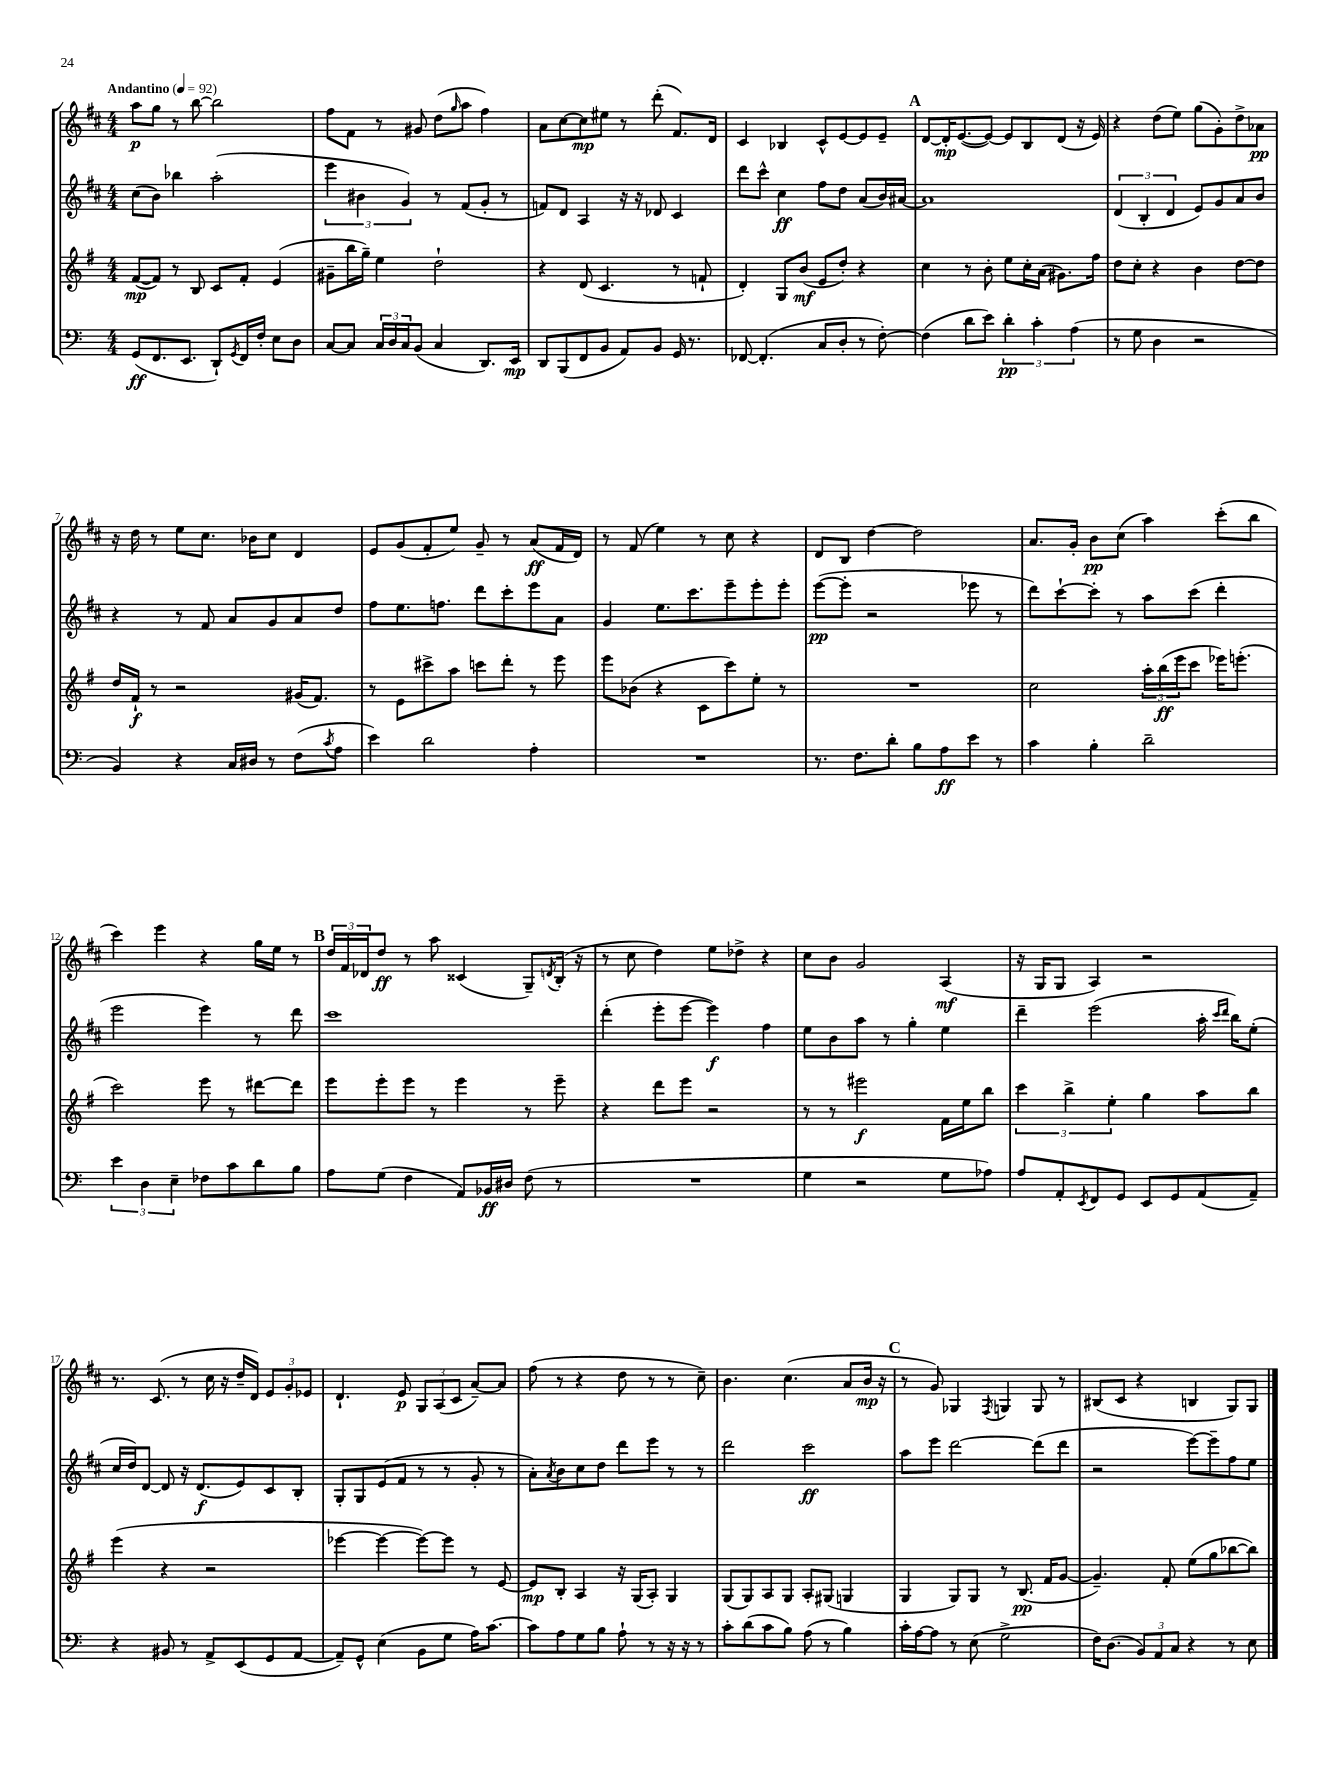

**kern	**kern	**kern	**kern
*staff4	*staff3	*staff2	*staff1
*clefF4	*clefG2	*clefG2	*clefG2
*k[]	*k[f#]	*k[f#c#]	*k[f#c#]
*M4/4	*M4/4	*M4/4	*M4/4
*MM92	*MM92	*MM92	*MM92
(8GG	([8f#	(8cc#	8aa
8.FF	8f#])	8b)	8gg
.	8r	4bb-	8r
8.EE	.	.	.
.	8B	.	[8bb
8DD`)	8c	(2aa'	2bb]
8qGG	.	.	.
16FF	8f#'	.	.
16F'	.	.	.
8E	(4e	.	.
8D	.	.	.
=	=	=	=
[8C	8g#~	6eee	8ff#
8C]	16bb	.	8f#
.	.	6b#	.
.	16gg~)	.	.
24C	4ee	.	8r
24D	.	.	.
24C	.	6g)	.
(8BB	.	.	8g#
4C	2dd`	8r	(8dd
.	.	.	16qqgg
.	.	(8f#	8aa
8.DD)	.	8g'	4ff#)
.	.	8r	.
16EE	.	.	.
=	=	=	=
8DD	4r	8f)	8a
(8BBB	.	8d	[8cc#
8FF	(8d	4A	8cc#]
8BB	4.c	.	8ee#
8AA)	.	16r	8r
.	.	16r	.
8BB	.	8d-	(8ddd'
16GG	8r	4c#	8.f#)
8.r	.	.	.
.	8f`	.	.
.	.	.	16d
=	=	=	=
[8FF-	4d')	8ddd	4c#
(4.FF-']	.	8ccc#^^	.
.	8G	4cc#	4B-
.	(8b	.	.
8C	8e	8ff#	8c#^^
8D'	8dd')	8dd	[8e
8r	4r	(8a	8e]
[8F')	.	16b)	8e~
.	.	[16a#	.
=	=	=	=
(4F]	4cc	1a#]	[8d
.	.	.	16d']
.	.	.	([8.e
8d	8r	.	.
8e)	8b'	.	8e_)
6d'	8ee	.	8e]
.	16cc'	.	8B
6c'	.	.	.
.	(16a	.	.
.	8.g#)	.	(8d
(6A	.	.	.
.	.	.	16r
.	16ff#	.	16e)
=	=	=	=
8r	8dd	(6d	4r
8G	8cc'	.	.
.	.	6B'	.
4D	4r	.	(8dd
.	.	6d	.
.	.	.	8ee)
2r	4b	8e)	(8gg
.	.	8g	8g')
.	[8dd	8a	8dd^
.	8dd]	8b	8a-
=	=	=	=
4BB)	16dd	4r	16r
.	16f#`	.	16dd
.	8r	.	8r
4r	2r	8r	8ee
.	.	8f#	8.cc#
16C	.	8a	.
16D#	.	.	16b-
8r	.	8g	8cc#
(8F	(16g#	8a	4d
.	8.f#)	.	.
8qc	.	.	.
8A	.	8dd	.
=	=	=	=
4e)	8r	8ff#	8e
.	8e	8.ee	(8g
2d	8ccc#^	.	8f#'
.	.	8.ff	.
.	8aa	.	8ee)
.	8ccc	8ddd	8g~
.	8ddd'	8ccc#'	8r
4A'	8r	8eee	(8a
.	8eee	8a	16f#
.	.	.	16d)
=	=	=	=
1r	8eee	4g	8r
.	(8b-	.	(8f#
.	4r	8.ee	4ee)
.	.	8.ccc#	.
.	8c	.	8r
.	8ccc)	8eee~	8cc#
.	8ee'	8eee'	4r
.	8r	8eee'	.
=	=	=	=
8.r	1r	([8eee	8d
.	.	8eee']	8B
8.F	.	.	.
.	.	2r	[4dd
8d'	.	.	.
8B	.	.	2dd]
8A	.	.	.
8e	.	8eee-	.
8r	.	8r	.
=	=	=	=
4c	2cc	8ddd)	8.a
.	.	[8ccc#`	.
.	.	.	16g'
4B'	.	8ccc#']	8b
.	.	8r	(8cc#
2d~	24aa'	8aa	4aa)
.	(24bb	.	.
.	24eee	.	.
.	8ccc	(8ccc#	.
.	16eee-)	4ddd'	(8ccc#'
.	(8.eee'	.	.
.	.	.	8bb
=	=	=	=
6e	2ccc)	2eee	4ccc#)
6D	.	.	.
.	.	.	4eee
6E~	.	.	.
8F-	8eee	4eee)	4r
8c	8r	.	.
8d	[8ddd#	8r	16gg
.	.	.	16ee
8B	8ddd#]	8ddd	8r
=	=	=	=
8A	8eee	1ccc#	24dd
.	.	.	24f#
.	.	.	24d-
(8G	8eee'	.	8dd
4F	8eee	.	8r
.	8r	.	8aa
8AA)	4eee	.	(4c##
16BB-	.	.	.
16D#	.	.	.
(8F	8r	.	8G~)
.	.	.	8qd
8r	8eee~	.	(16B'
.	.	.	16r
=	=	=	=
1r	4r	(4ddd'	8r
.	.	.	8cc#
.	8ddd	8eee'	4dd)
.	8eee	[8eee	.
.	2r	4eee])	8ee
.	.	.	8dd-^
.	.	4ff#	4r
=	=	=	=
4G	8r	8ee	8cc#
.	8r	8b	8b
2r	2eee#	8aa	2g
.	.	8r	.
.	.	4gg'	.
8G	16f#	4ee	(4A
.	16ee	.	.
8A-)	8bb	.	.
=	=	=	=
8A	6ccc	4ddd~	16r
.	.	.	16G
8AA'	.	.	8G
.	6bb^	.	.
8qEE	.	.	.
8FF	.	(2eee	4A)
.	6ee'	.	.
8GG	.	.	.
8EE	4gg	.	2r
8GG	.	.	.
(8AA	8aa	16aa'	.
.	.	16qqccc#	.
.	.	16qqddd	.
.	.	16bb)	.
8AA~)	8bb	(8ee'	.
=	=	=	=
4r	(4eee	16cc#	8.r
.	.	16dd)	.
.	.	[8d	.
.	.	.	(8.c#
8BB#	4r	8d]	.
8r	.	16r	8r
.	.	(8.d	.
8AA^	2r	.	16cc#
.	.	.	16r
(8EE	.	8e)	16dd~
.	.	.	16d)
8GG	.	8c#	12e
.	.	.	12g'
[8AA	.	8B'	.
.	.	.	12e-
=	=	=	=
8AA~])	[4eee-	8G'	4.d`
8GG^^	.	8G	.
(4E	4eee-_	(8e	.
.	.	8f#	8e
8BB	8eee-_)	8r	12G
.	.	.	(12A
8G	8eee-]	8r	.
.	.	.	12c#
16A)	8r	8g'	[8a~)
[8.c	.	.	.
.	[8e	8r	8a]
=	=	=	=
8c]	8e]	8a')	(8ff#
.	.	8qa	.
8A	8B'	8b	8r
8G	4A	8cc#	4r
8B	.	8dd	.
8A`	16r	8ddd	8dd
.	(16G	.	.
8r	8A')	8eee	8r
16r	4G	8r	8r
16r	.	.	.
8r	.	8r	8cc#~)
=	=	=	=
8c'	(8G	2ddd	4.b
(8d	8G)	.	.
8c	8A	.	.
8B)	8G	.	(4.cc#
(8A	8A'	2ccc#	.
8r	(8G#	.	.
4B)	4G	.	8a
.	.	.	16b
.	.	.	16r
=	=	=	=
16c'	4G	8aa	8r
[16A	.	.	.
8A]	.	8eee	8g)
8r	8G)	[2ddd	4G-
(8E	8G	.	.
.	.	.	8qF#
2G^	8r	.	4G
.	(8.B	.	.
.	.	(8ddd]	8G
.	16f#	.	.
.	[8g	8ddd	8r
=	=	=	=
16F)	4.g~])	2r	(8B#
(8.D	.	.	.
.	.	.	8c#
12BB)	.	.	4r
12AA	.	.	.
.	8f#'	.	.
12C	.	.	.
4r	(8ee	[8eee)	4B
.	8gg	8eee~]	.
8r	[8bb-	8ff#	8G)
8E	8bb-])	8ee	8G
==	==	==	==
*-	*-	*-	*-
